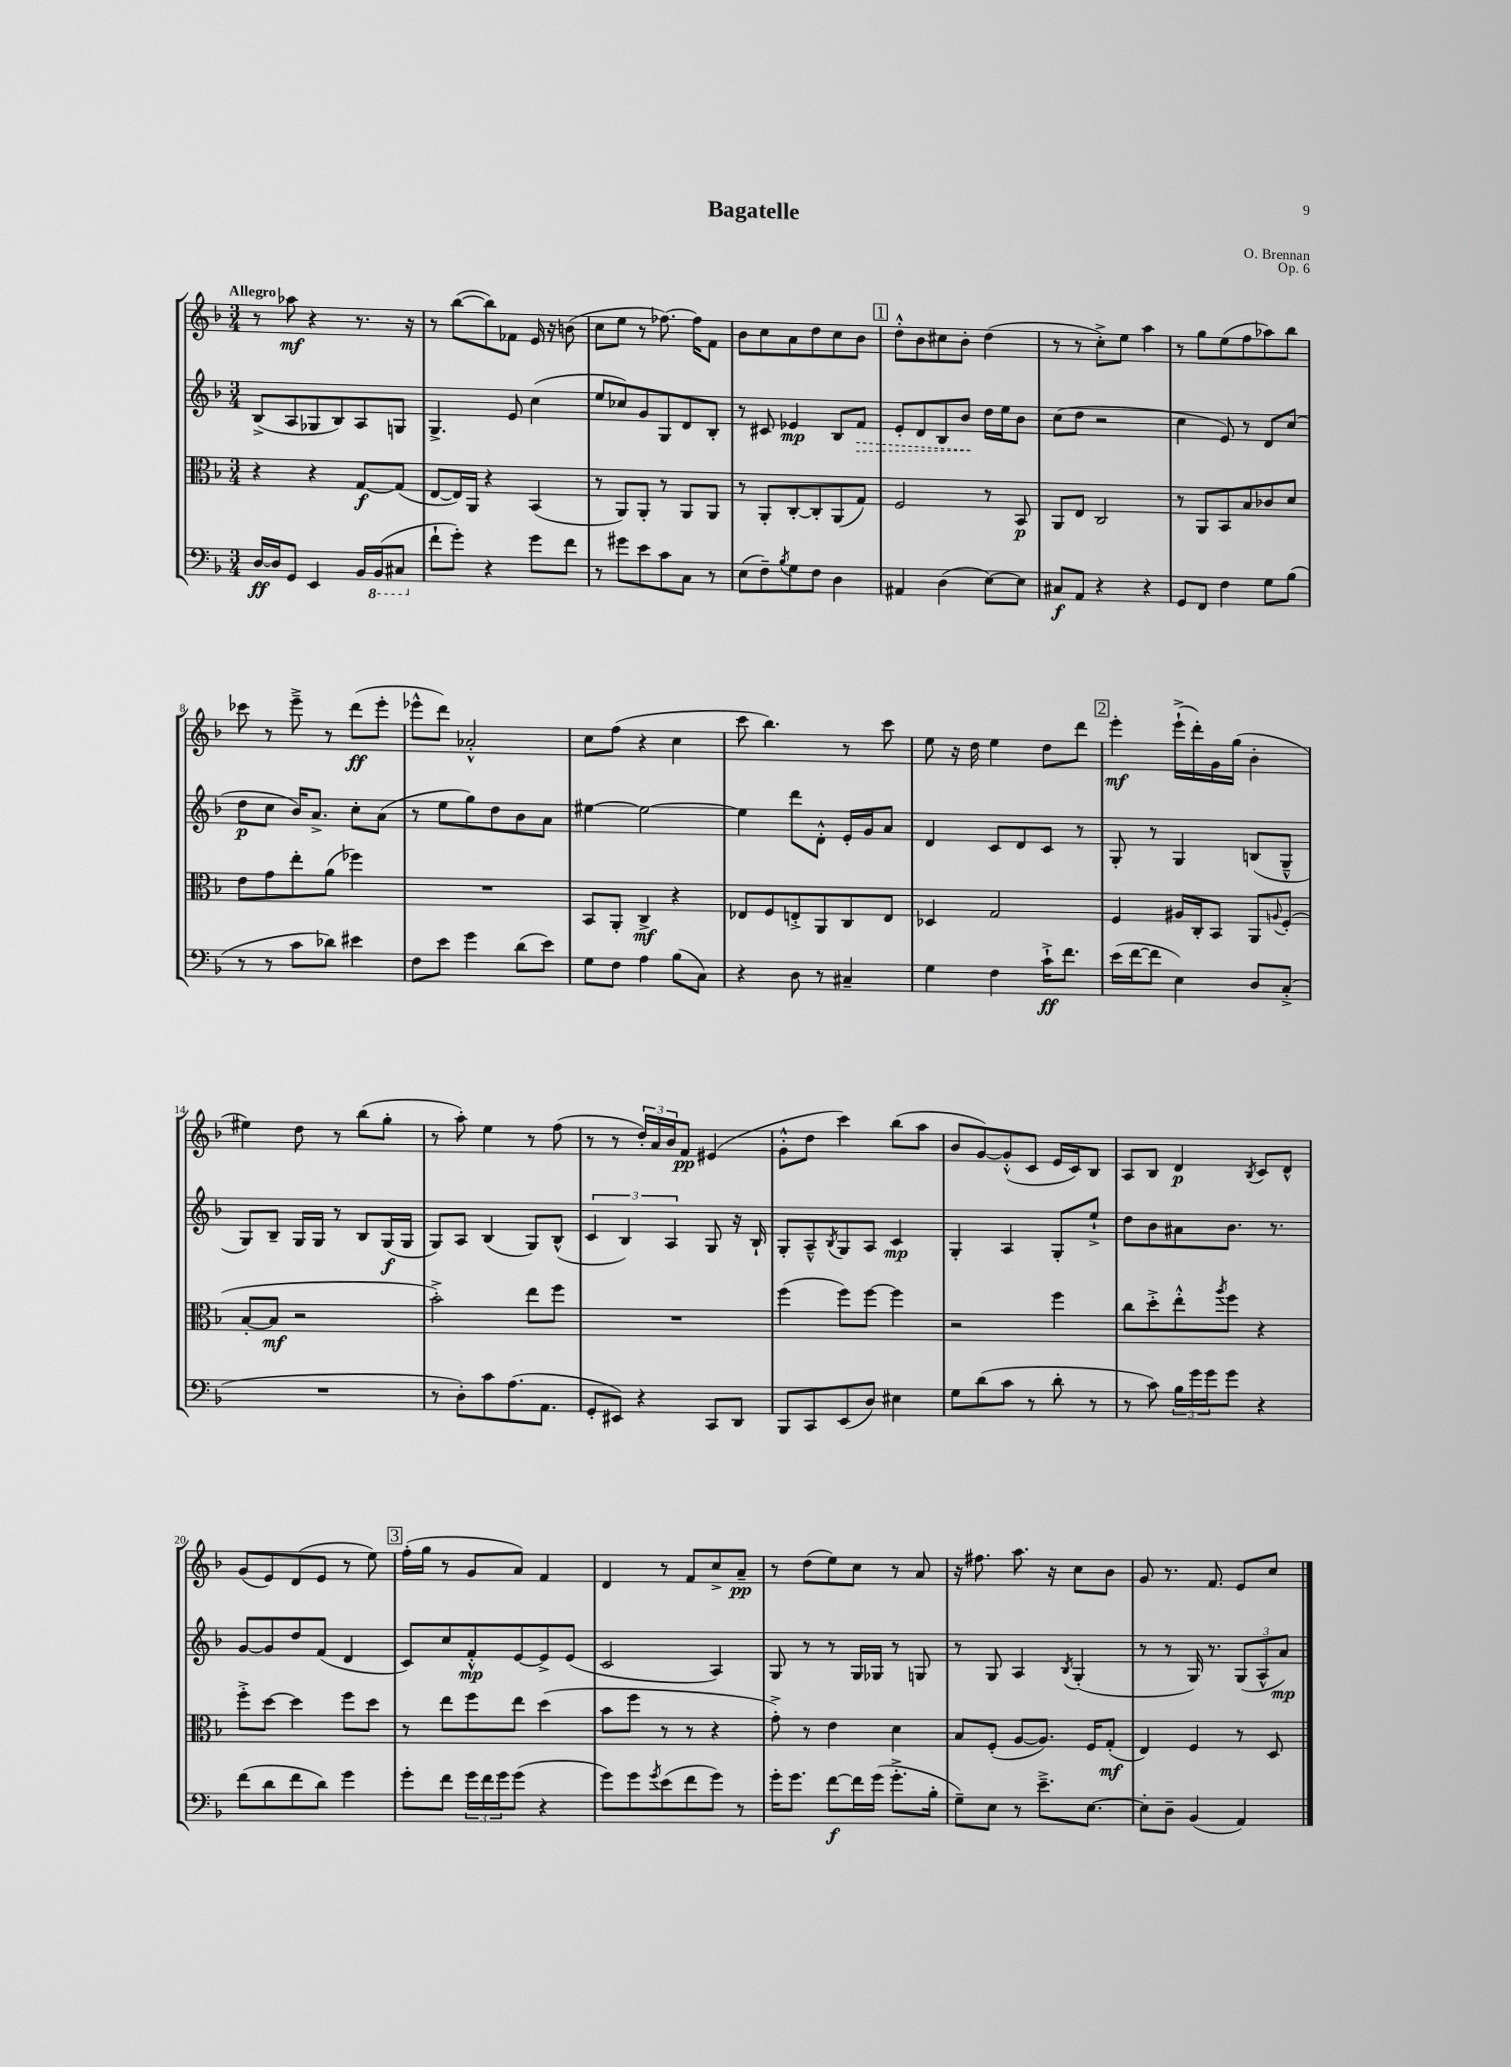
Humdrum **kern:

**kern	**dynam	**kern	**dynam	**kern	**dynam	**kern	**dynam
*part4	*part4	*part3	*part3	*part2	*part2	*part1	*part1
*staff4	*staff4	*staff3	*staff3	*staff2	*staff2	*staff1	*staff1
*clefF4	*	*clefC3	*	*clefG2	*	*clefG2	*
*k[b-]	*	*k[b-]	*	*k[b-]	*	*k[b-]	*
*M3/4	*	*M3/4	*	*M3/4	*	*M3/4	*
=1	=1	=1	=1	=1	=1	=1	=1
!	!	!	!	!	!	!LO:TX:a:B:t=Allegro	!
[16D/LL	ff	4r	.	(8B-^/L	.	8r	.
16D/J]	.	.	.	.	.	.	.
8GG/J	.	.	.	8A/	.	8aa-X\	mf
4EE/	.	4r	.	8G-X/	.	4r	.
.	.	.	.	8B-/)	.	.	.
16BB-/LL	.	[8G/L	f	8A/	.	8.r	.
*8ba	*	*	*	*	*	*	*
(16BBB-/J	.	.	.	.	.	.	.
8CC#X/J	.	(8G/J]	.	8Gn/J	.	.	.
.	.	.	.	.	.	16r	.
=2	=2	=2	=2	=2	=2	=2	=2
*X8ba	*	*	*	*	*	*	*
8f`\L	.	[8E/L	.	4.G^/	.	8r	.
8g'\J)	.	16E/L])	.	.	.	([8bb-\L	.
.	.	16AA/JJ	.	.	.	.	.
4r	.	4r	.	.	.	8bb-\])	.
.	.	.	.	8e/	.	8f-X\J	.
8g\L	.	(4BB-/	.	(4cc\	.	16e/	.
.	.	.	.	.	.	16r	.
8f\J	.	.	.	.	.	(8bn\	.
=3	=3	=3	=3	=3	=3	=3	=3
8r	.	8r	.	8ee/L	.	8cc\L	.
8g#X\L	.	8AA/L)	.	8cc-X/)	.	8ee\J	.
8e\	.	8AA'/J	.	8g/	.	8r	.
8c\	.	8r	.	8G/	.	[8.ff-X\)	.
8C\J	.	8AA/L	.	8d/	.	.	.
.	.	.	.	.	.	16ff-\KL]	.
8r	.	8AA/J	.	8B-'/J	.	8f\J	.
=4	=4	=4	=4	=4	=4	=4	=4
(8E\L	.	8r	.	8r	.	8b-\L	.
8F~\)	.	8AA'/L	.	8c#X/	.	8cc\	.
8qB-/	.	.	.	.	.	.	.
8G\	.	[8C'/	.	4e-X/	mp	8a\	.
8F\J	.	8C'/]	.	.	.	8dd\	.
4D\	.	(8AA/	.	8B-/L	.	8cc\	.
!	!	!	!	!	!LO:HP:b	!	!
.	.	8G/J)	.	8f/J	>	8b-\J	.
!!LO:REH:place=s1:t=1
=5	=5	=5	=5	=5	=5	=5	=5
4AA#X/	.	2F/	.	8e'/L	.	8dd'^^\L	.
.	.	.	.	8d/	.	8b-\	.
(4D\	.	.	.	8B-/	.	8cc#X\	.
.	.	.	.	8b-/J	.	8b-'\J	.
[8E\L)	.	8r	.	16dd\LL	]	(4dd\	.
.	.	.	.	16ee\J	.	.	.
8E\J]	.	8BB-/	p	8b-\J	.	.	.
=6	=6	=6	=6	=6	=6	=6	=6
8C#X/L	f	8AA/L	.	(8cc\L	.	8r	.
8AA/J	.	8E/J	.	8dd\J	.	8r	.
4r	.	2C/	.	2r	.	8cc'^\L)	.
.	.	.	.	.	.	8ee\J	.
4r	.	.	.	.	.	4aa\	.
=7	=7	=7	=7	=7	=7	=7	=7
8GG/L	.	8r	.	4cc\	.	8r	.
8FF/J	.	8AA/L	.	.	.	8gg\L	.
4F\	.	8BB-/	.	8e/)	.	(8ee\	.
.	.	8B-/	.	8r	.	8ff\	.
8G\L	.	8c-X/	.	8d/L	.	8aa-X\)	.
(8B-\J	.	8d/J	.	(8cc/J	.	8bb-\J	.
!!LO:LB:g=z
=8	=8	=8	=8	=8	=8	=8	=8
8r	.	8e\L	.	8dd\L	p	8ccc-X\	.
8r	.	8g\	.	8cc\J	.	8r	.
8c\L	.	8ee'\	.	16b-/KL)	.	8eee~^\	.
.	.	.	.	8.a^/J	.	.	.
8d-X\J)	.	(8a\J	.	.	.	8r	.
4e#X\	.	4ff-X\)	.	8cc'\L	.	(8ddd\L	ff
.	.	.	.	(8a\J	.	8eee'\J	.
=9	=9	=9	=9	=9	=9	=9	=9
8F\L	.	2.r	.	8r	.	8eee-X^^\L	.
8e\J	.	.	.	8ee\L	.	8ddd\J)	.
4g\	.	.	.	8gg\)	.	2a-X'^^/	.
.	.	.	.	8dd\	.	.	.
(8d\L	.	.	.	8b-\	.	.	.
8e\J)	.	.	.	8a\J	.	.	.
=10	=10	=10	=10	=10	=10	=10	=10
8G\L	.	8BB-/L	.	[4ee#X\	.	8cc\L	.
8F\J	.	8AA'/J	.	.	.	(8ff\J	.
4A\	.	4C^/	mf	2ee#\_	.	4r	.
(8B-\L	.	4r	.	.	.	4cc\	.
8C\J)	.	.	.	.	.	.	.
=11	=11	=11	=11	=11	=11	=11	=11
4r	.	8E-X/L	.	4ee#\]	.	8ccc\	.
.	.	8F/	.	.	.	4.bb-\)	.
8D\	.	8En'^/	.	8ddd\L	.	.	.
8r	.	8AA/	.	8d'^^\J	.	.	.
4C#X~/	.	8C/	.	16e'/LL	.	8r	.
.	.	.	.	16g/J	.	.	.
.	.	8E/J	.	8a/J	.	8ccc\	.
=12	=12	=12	=12	=12	=12	=12	=12
4G\	.	4D-X/	.	4d/	.	8ee\	.
.	.	.	.	.	.	16r	.
.	.	.	.	.	.	16dd\	.
4F\	.	2G/	.	8c/L	.	4ee\	.
.	.	.	.	8d/	.	.	.
16c`^\KL	ff	.	.	8c/J	.	8dd\L	.
8.f\J	.	.	.	.	.	.	.
.	.	.	.	8r	.	8ddd\J	.
!!LO:REH:place=s1:t=2
=13	=13	=13	=13	=13	=13	=13	=13
(16e\LL	.	4F/	.	8G'/	.	4eee'\	mf
[16f\J	.	.	.	.	.	.	.
8f\J]	.	.	.	8r	.	.	.
4E\)	.	16A#X/LL	.	4G/	.	(16eee`^\LL	.
.	.	16C'/J	.	.	.	16ddd'\)	.
.	.	8BB-/J	.	.	.	16g\	.
.	.	.	.	.	.	(16gg\JJ	.
8D/L	.	8AA/L	.	(8Bn/L	.	4b-'\	.
.	.	8qqAn/	.	.	.	.	.
(8C'^/J	.	(8F'/J	.	8G~^^/J	.	.	.
!!LO:LB:g=z
=14	=14	=14	=14	=14	=14	=14	=14
2.r	.	[8B-'/L	.	8G/L)	.	4ee#X\)	.
.	.	8B-/J]	mf	8B-~/J	.	.	.
.	.	2r	.	16G/LL	.	8dd\	.
.	.	.	.	16G/JJ	.	.	.
.	.	.	.	8r	.	8r	.
.	.	.	.	8B-/L	.	(8bb-\L	.
.	.	.	.	(16G/L	f	8gg'\J	.
.	.	.	.	16G/JJ	.	.	.
=15	=15	=15	=15	=15	=15	=15	=15
8r	.	2b-'^\)	.	8G/L)	.	8r	.
8D'\L)	.	.	.	8A/J	.	8aa'\)	.
8c\	.	.	.	(4B-/	.	4ee\	.
(8.A\	.	.	.	.	.	.	.
.	.	8ee\L	.	8G/L)	.	8r	.
8.AA\J	.	.	.	.	.	.	.
.	.	8ff\J	.	(8B-^^/J	.	(8ff\	.
=16	=16	=16	=16	=16	=16	=16	=16
8GG'/L	.	2.r	.	6c/	.	8r	.
8EE#X/J)	.	.	.	.	.	8r	.
.	.	.	.	6B-/)	.	.	.
4r	.	.	.	.	.	24dd'/LL)	.
.	.	.	.	.	.	24a/	.
.	.	.	.	6A/	.	24b-/J	.
.	.	.	.	.	.	8f/J	pp
8CC/L	.	.	.	8G/	.	(4e#X/	.
8DD/J	.	.	.	16r	.	.	.
.	.	.	.	16B-`/	.	.	.
=17	=17	=17	=17	=17	=17	=17	=17
8BBB-/L	.	(4ff\	.	8G'/L	.	8g'^^\L	.
8CC/	.	.	.	8A~^^/	.	8dd\J	.
.	.	.	.	8qB-/	.	.	.
(8EE/	.	8ff\L)	.	8G/	.	4ccc\)	.
8D/J)	.	[8ff\J	.	8A/J	.	.	.
4E#X\	.	4ff\]	.	4c/	mp	(8bb-\L	.
.	.	.	.	.	.	8aa\J	.
=18	=18	=18	=18	=18	=18	=18	=18
8G\L	.	2r	.	4G'/	.	8b-/L	.
(8d\	.	.	.	.	.	[8g/)	.
8c\J	.	.	.	4A/	.	(8g'^^/]	.
8r	.	.	.	.	.	8c/J	.
8d'\	.	4ff\	.	8G'/L	.	16e/LL	.
.	.	.	.	.	.	16c/J)	.
8r	.	.	.	8ee`^/J	.	8B-/J	.
=19	=19	=19	=19	=19	=19	=19	=19
8r	.	8cc\L	.	8dd\L	.	8A/L	.
8c\)	.	8dd'^\	.	8b-\	.	8B-/J	.
24B-\LL	.	8ee'^^\	.	8a#X\	.	4d/	p
24g\	.	.	.	.	.	.	.
24g\J	.	.	.	.	.	.	.
.	.	8qaa/	.	.	.	.	.
8g\J	.	8ff\J	.	8.b-\J	.	.	.
.	.	.	.	.	.	8qB-/	.
4r	.	4r	.	.	.	8c/L	.
.	.	.	.	8.r	.	.	.
.	.	.	.	.	.	8d^^/J	.
!!LO:LB:g=z
=20	=20	=20	=20	=20	=20	=20	=20
(8f\L	.	8ff'^\L	.	[8g/L	.	(8g/L	.
8d\	.	[8dd\J	.	8g/]	.	8e/)	.
8f\	.	4dd\]	.	8dd/	.	(8d/	.
8d\J)	.	.	.	(8f/J	.	8e/J	.
4g\	.	8ff\L	.	4d/	.	8r	.
.	.	8dd\J	.	.	.	8ee\)	.
!!LO:REH:place=s1:t=3
=21	=21	=21	=21	=21	=21	=21	=21
8g'\L	.	8r	.	8c/L)	.	(16ff'\LL	.
.	.	.	.	.	.	16gg\JJ	.
8f\J	.	8ee\L	.	8cc/	.	8r	.
24g\LL	.	8ff\	.	8f'^^/	mp	8g/L	.
24f\	.	.	.	.	.	.	.
24g\J	.	.	.	.	.	.	.
(8g\J	.	8ee\J	.	[8e/	.	8a/J)	.
4r	.	(4dd\	.	8e^/]	.	4f/	.
.	.	.	.	(8e/J	.	.	.
=22	=22	=22	=22	=22	=22	=22	=22
8g\L)	.	8b-\L	.	2c/	.	4d/	.
8g\	.	8ff\J	.	.	.	.	.
8qg/	.	.	.	.	.	.	.
(8e\	.	8r	.	.	.	8r	.
8f\	.	8r	.	.	.	8f/L	.
8g\J)	.	4r	.	4A/)	.	8cc^/	.
8r	.	.	.	.	.	8a~/J	pp
=23	=23	=23	=23	=23	=23	=23	=23
16g'\KL	.	8g'^\)	.	8G/	.	8r	.
8.g\J	.	.	.	.	.	.	.
.	.	8r	.	8r	.	(8dd\L	.
[8f\L	f	4e\	.	8r	.	8ee\)	.
16f\L]	.	.	.	16G/LL	.	8cc\J	.
(16g\JJ	.	.	.	16G-X/JJ	.	.	.
8.g'^\L	.	4d\	.	8r	.	8r	.
.	.	.	.	8Gn/	.	8a/	.
16B-'\Jk	.	.	.	.	.	.	.
=24	=24	=24	=24	=24	=24	=24	=24
8G~\L)	.	8B-/L	.	8r	.	16r	.
.	.	.	.	.	.	8.ff#X\	.
8E\J	.	(8F'/J	.	8G/	.	.	.
8r	.	[8A/L	.	4A/	.	8.aa\	.
8.e~^\L	.	8.A/J])	.	.	.	.	.
.	.	.	.	.	.	16r	.
.	.	.	.	8qB-/	.	.	.
.	.	.	.	(4G'/	.	8cc\L	.
[8.E\J	.	16F/KL	.	.	.	.	.
.	.	(8G'/J	mf	.	.	8b-\J	.
=25	=25	=25	=25	=25	=25	=25	=25
8E'\L]	.	4E/)	.	8r	.	8g/	.
8D~\J	.	.	.	8r	.	8.r	.
(4BB-/	.	4F/	.	16G/)	.	.	.
.	.	.	.	8.r	.	8.f/	.
4AA/)	.	8r	.	(12G/L	.	8e/L	.
.	.	.	.	12A^^/	.	.	.
.	.	8D/	.	.	.	8cc/J	.
.	.	.	.	12a/J)	mp	.	.
==	==	==	==	==	==	==	==
*-	*-	*-	*-	*-	*-	*-	*-
